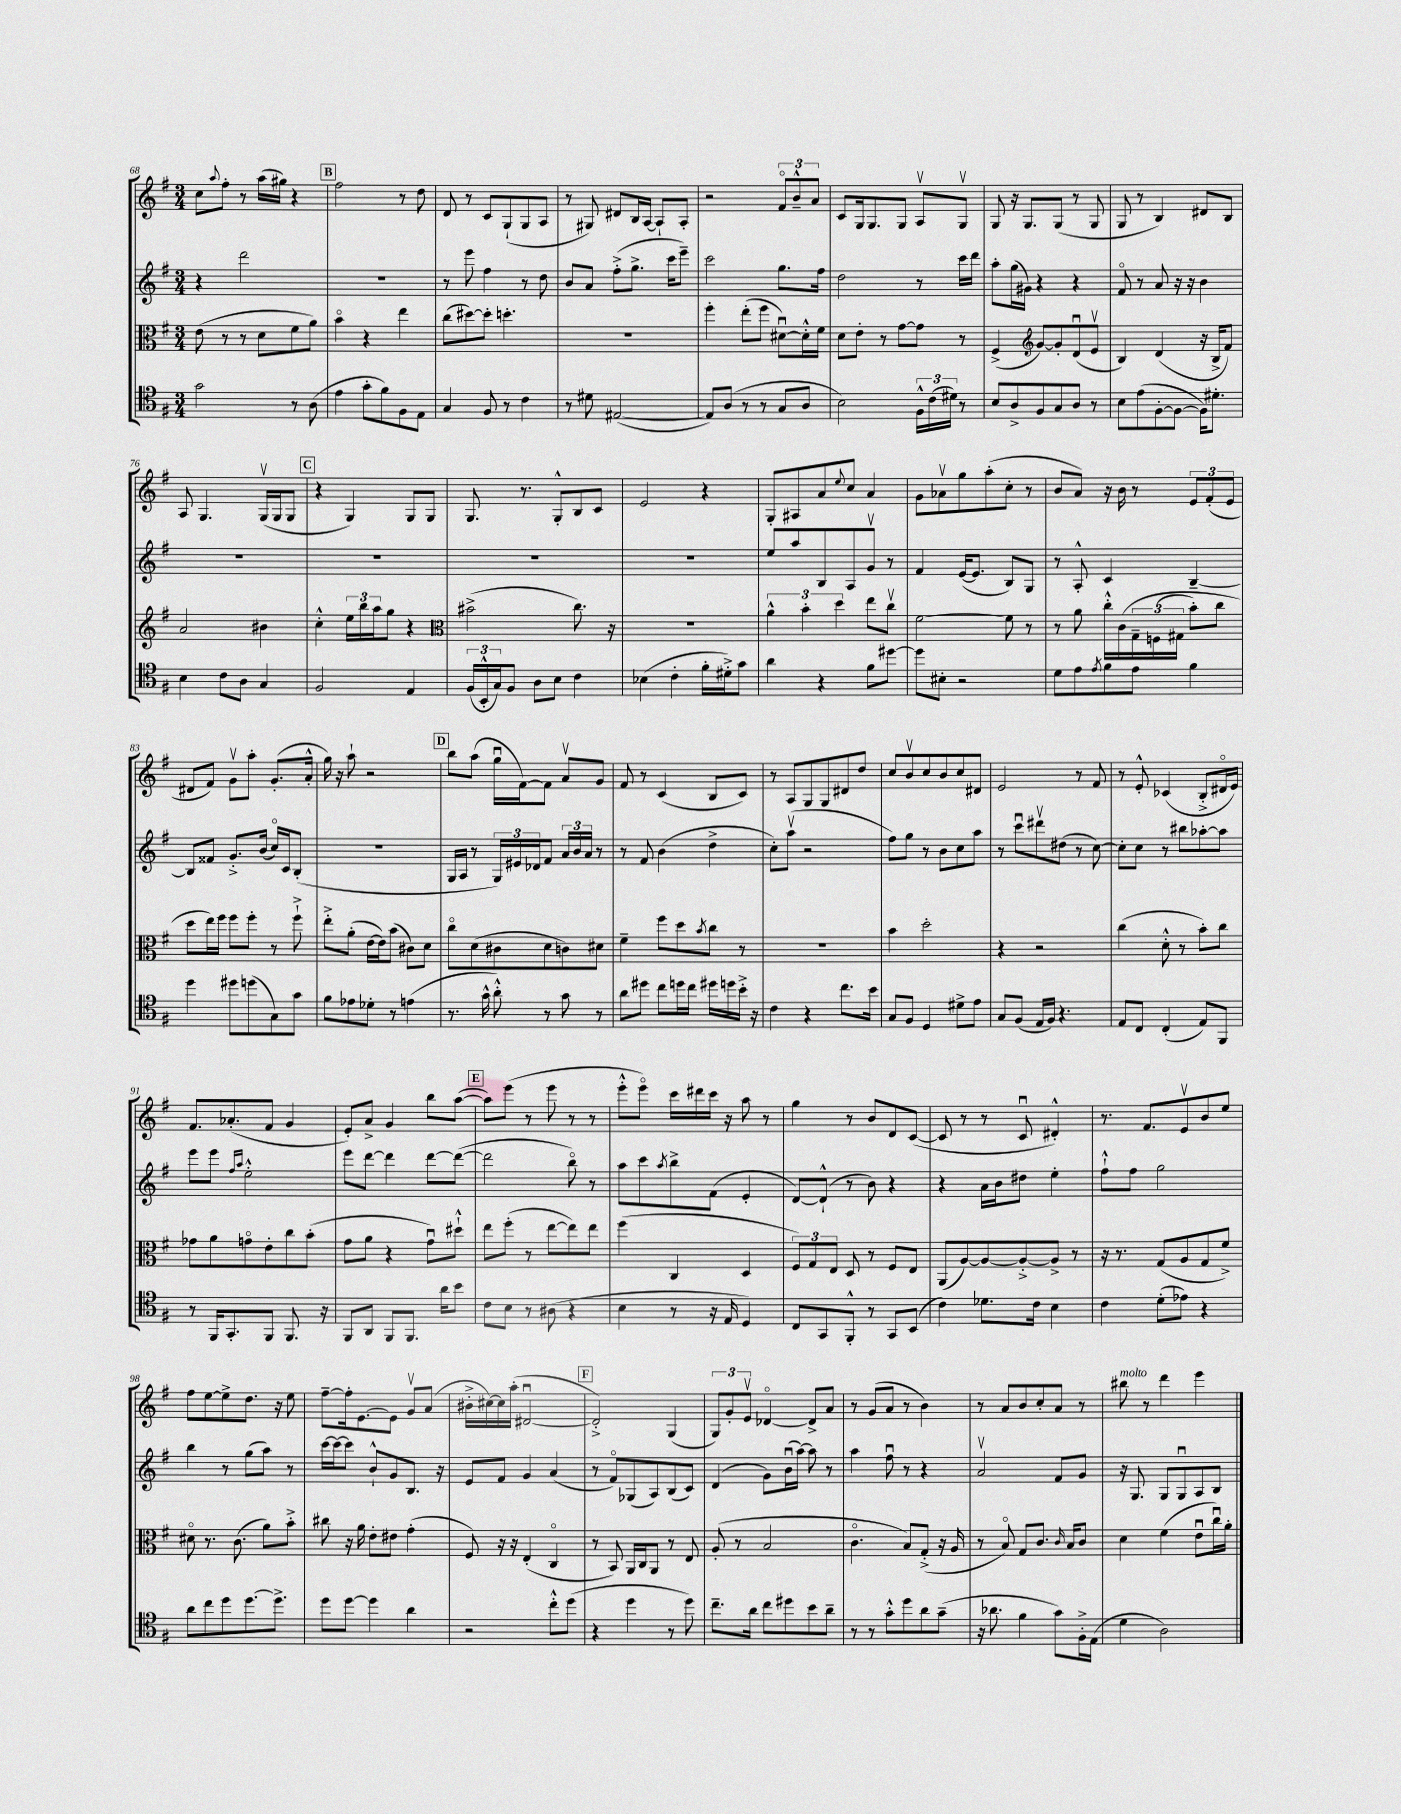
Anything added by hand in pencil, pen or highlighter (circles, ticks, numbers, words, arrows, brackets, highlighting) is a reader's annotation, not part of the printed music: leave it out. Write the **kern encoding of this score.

**kern	**kern	**kern	**kern
*part4	*part3	*part2	*part1
*staff4	*staff3	*staff2	*staff1
*clefC4	*clefC3	*clefG2	*clefG2
*k[f#]	*k[f#]	*k[f#]	*k[f#]
*M3/4	*M3/4	*M3/4	*M3/4
=68	=68	=68	=68
2g\	(8e\	4r	8cc\L
.	.	.	8qqaa/
.	8r	.	8ff#'\J
.	8r	2ddd\	8r
.	8d\L	.	(16aa\LL
.	.	.	16gg#X\JJ)
8r	8f#\	.	4r
(8A\	8a\J)	.	.
!!LO:REH:place=s1:t=B
=69	=69	=69	=69
4e\	4b\	2.r	2ff#\
8g'\L	4r	.	.
8f#\)	.	.	.
8F#\	4ee\	.	8r
8E\J	.	.	8dd\
=70	=70	=70	=70
4G/	(8cc\L	8r	8d/
.	[8dd#X\)	8eee\	8r
8F#/	8dd#'\J]	4ff#\	8c/L
8r	4.ddn'\	.	(8G`/
4c\	.	8r	8G/
.	.	8dd\	8A/J
=71	=71	=71	=71
8r	2.r	8b/L	8r
8d#X\	.	8a/J	8G#X/)
([2E#X/	.	(8ff#'^\L	8d#X/L
.	.	8.gg^\J	16B/L
.	.	.	[16A/JJ
.	.	.	8A`/L]
.	.	16ccc\KL	.
.	.	8eee~\J)	8A'/J
=72	=72	=72	=72
8E#/L])	4ff#'\	2ccc\	2r
(8A/J	.	.	.
8r	(8ee'\L	.	.
8r	8ff#\J	.	.
8G/L	[8d#Xu\L)	8.gg\L	12f#/L
.	.	.	12b~^^/
8A/J	16d#'^^\L]	.	.
.	.	.	12a/J
.	16f#\JJ	16ff#\Jk	.
=73	=73	=73	=73
2B\)	8d\L	2dd\	8c/L
.	8e'\J	.	16G/k
.	.	.	8.G/
.	8r	.	.
.	[8g\L	.	8G/J
24F#^^\LL	8g\J]	8r	8Av/L
(24c\	.	.	.
24d#X\JJ)	.	.	.
8r	8r	16ccc\LL	8Gv/J
.	.	16ddd\JJ	.
=74	=74	=74	=74
8B/L	(4F#^/	8aa'\L	8G/
8A^/	.	(16gg\L	16r
.	.	16g#X\JJ)	8.G/L
*	*clefG2	*	*
8F#/	[8g/L)	4r	.
8G/	8g'/]	.	(8G/J
8A/J	(8du/	4r	8r
8r	8ev/J	.	8G/
=75	=75	=75	=75
8B\L	4B/)	8f#/	8G/
(8e\	.	8r	8r
[8F#'\	(4d/	8a/	4B/)
8F#\J_	.	16r	.
.	.	16r	.
16F#\KL])	16r	4b\	8d#X/L
8.d#X'\J	16B^/KL	.	.
.	8f#/J)	.	8B/J
!!LO:LB:g=z
=76	=76	=76	=76
4B\	2a/	2.r	8A/
.	.	.	4.G/
8c\L	.	.	.
8A\J	.	.	.
4G/	4b#X\	.	(16Gv/LL
.	.	.	16G/J
.	.	.	8G/J
!!LO:REH:place=s1:t=C
=77	=77	=77	=77
2F#/	4cc'^^\	2.r	4r
.	24ee\LL	.	4G/)
.	24bb\	.	.
.	24aa\J	.	.
.	8gg\J	.	.
4E/	4r	.	8G/L
.	.	.	8G/J
=78	=78	=78	=78
*	*clefC3	*	*
(24F#/LL	(2b#X^\	2.r	8.G/
24BB'^^/	.	.	.
24G/J)	.	.	.
8F#/J	.	.	.
.	.	.	8.r
8A\L	.	.	.
8B\J	.	.	8G'^^/L
4c\	8.cc\)	.	8B/
.	.	.	8c/J
.	16r	.	.
=79	=79	=79	=79
(4B-X\	2.r	2.r	2e/
4c'\	.	.	.
16f#'\LL	.	.	4r
16d#X'^\J)	.	.	.
8g\J	.	.	.
=80	=80	=80	=80
4a\	6a^^\	8ee/L	8G'/L
.	.	8aa/	8A#X/
.	6b'\	.	.
4r	.	8B/	8a/
.	6dd\	.	.
.	.	.	8qqee/
.	.	8A/	8cc/J
8f#\L	8ee\L	8gv/J	4a/
[8dd#X\J	8ccv\J	8r	.
=81	=81	=81	=81
8dd#\L]	[2f#\	4f#/	8g\L
8B#X'\J	.	.	8a-Xv\
2r	.	([16e/KL	8gg\
.	.	8.e/J]	.
.	.	.	(8aa'\
.	8f#\]	8B/L)	8cc'\J
.	8r	8G/J	8r
=82	=82	=82	=82
8d\L	8r	8r	8b/L
8e\	8a\	8A'^^/	8a/J)
8qe/	.	.	.
8f#\	16cc'^^\LL	4c/	16r
.	(16c\	.	16b\
8e\J	24G~\	.	8r
.	(24Fn\	.	.
.	24G#X\JJ	.	.
4f#\	8b'\L)	[4B~/	12e/L
.	.	.	(12f#'/
.	8cc\J	.	.
.	.	.	12e/J
!!LO:LB:g=z
=83	=83	=83	=83
4dd\	8dd\L	8B/L]	8d#X/L
.	16ee\L)	8f##X/J	8f#/J)
.	16ff#\JJ	.	.
8dd#X\L	8ff#\L	8.g'^/L	8gv\L
(8ddn\	8ff#'\J	.	8aa'\J
.	.	(16b/Jk	.
8G\)	8r	16cc/LL)	(8.g'/L
.	.	16c/J	.
8g\J	8ff#`^\	(8B'/J	.
.	.	.	16a'^^/Jk
=84	=84	=84	=84
8f#\L	8ee'^\L	2.r	16gg\)
.	.	.	16r
8e-X\	(8a'\J	.	8aa`\
8d-X'\J	[16e\LL	.	2r
.	16e\J])	.	.
8r	(8b\J	.	.
(4en\	8c#X\L)	.	.
.	8d\J	.	.
!!LO:REH:place=s1:t=D
=85	=85	=85	=85
8.r	8cc\L	16G/LL	8bb\L
.	.	16A/JJ	.
.	(8d\	8r	(8aa\J
16g^^\	.	.	.
8a'^^\)	8c#X\	24G/LL)	16ggu\LL
.	.	24e#X/	.
.	.	.	[16f#\J)
.	.	24d-X/J	.
8r	8d\	8f#/J	8f#\J]
8g\	8cn\)	24a/LL	8av/L
.	.	24b/	.
.	.	24a/JJ	.
8r	8d#X\J	8r	8g/J
=86	=86	=86	=86
8a\L	4f#~\	8r	8f#/
8dd#X\J	.	8f#/	8r
8cc\L	8ff#\L	(4b\	(4c/
16ddn\L	8dd\	.	.
16cc\JJ	.	.	.
.	8qb/	.	.
16dd#X\LL	8cc\J	4dd^\	8B/L
16ddn\	.	.	.
16b'^\JJ	8r	.	8c/J)
16r	.	.	.
=87	=87	=87	=87
4c\	2.r	8cc'\L)	8r
.	.	(8aav\J	8A/L
4r	.	2r	8G/
.	.	.	8G/
8.cc\L	.	.	8d#X/
.	.	.	8dd/J
16b\Jk	.	.	.
=88	=88	=88	=88
8G/L	4b\	8ff#\L)	8cc/L
8F#/J	.	8gg\J	8bv/
4D/	2dd'\	8r	8cc/
.	.	8b\L	8b/
8d#X^\L	.	8cc\	8cc/
8e\J	.	8aa\J	8d#X/J
=89	=89	=89	=89
8G/L	4r	8r	2e/
(8F#/J	.	8cccu\L	.
16E/LL	2r	8ddd#Xv\	.
16F#/JJ)	.	.	.
4.r	.	(8dd#X\J	.
.	.	8r	8r
.	.	[8cc\)	8f#/
=90	=90	=90	=90
8E/L	(4cc\	8cc'\L]	8r
8C/J	.	8cc\J	8e'^^/
(4C'/	8d'^^\	8r	(4c-X/
.	8r	8bb#X\L	.
8E/L)	8b'\L)	[8aa-X'\	8B'^/L
8FF#/J	8cc\J	8aa-\J]	16d#X/L
.	.	.	16e/JJ)
!!LO:LB:g=z
=91	=91	=91	=91
8r	8g-X\L	8eee\L	8.f#/L
16FF#/KL	8a\	8eee\J	.
8.GG'/	.	.	(8.a-X'/
.	.	16qqff#/LL	.
.	.	16qqaa/JJ	.
.	8gn\	2ee'^^\	.
8FF#/J	8e'\	.	8f#/J
8.FF#/	8cc\	.	4g/
.	(8b'\J	.	.
16r	.	.	.
=92	=92	=92	=92
8FF#/L	8g\L	8eee\L	8e'/L)
8AA/J	8a\J	[8ddd\J	8a^/J
8FF#/L	4r	4ddd\]	4g/
8.FF#/J	.	.	.
.	8gu\L)	[8ddd\L	8bb\L
16a\KL	.	.	.
8b\J	8dd#X`^^\J	(8ddd\J_	([8aa\J
!!LO:REH:place=s1:t=E
=93	=93	=93	=93
8c\L	8ee\L	2ddd\]	8aa\L])
8B\J	(8ff#'\J	.	(8eee\J
8r	8r	.	8r
(8A#X\	[8ee\L	.	8eee\
4r	8ee\])	8bb\)	8r
.	8ee\J	8r	8r
=94	=94	=94	=94
4B\	(4ff#\	8aa\L	8eee'^^\L
.	.	8ccc\	8eee\J)
.	.	8qaa/	.
8r	4C/	8bb^\	16ccc\LL
.	.	.	16ddd#X\
16r	.	(8f#\J	16ccc\JJ
16E/	.	.	16r
4D/)	4D/	4e'/	8aa\
.	.	.	8r
=95	=95	=95	=95
8C/L	12F#/L)	[8d/L)	4gg\
.	12G/	.	.
8GG/	.	(8d`^^/J]	.
.	12E/J	.	.
8FF#'^^/J	8D/	8r	8r
8r	8r	8b\)	8b/L
8GG/L	8F#/L	4r	8d/
(8BB/J	8E/J	.	([8c/J
=96	=96	=96	=96
4c\)	(8AA/L	4r	8c/]
.	[8A/)	.	8r
8.d-X\L	8A/_	16a\LL	8r
.	.	16b\J	.
.	8A'^/_	8dd#X\J	8cu/
16c\Jk	.	.	.
4B\	8A^/J]	4ee'\	4d#X'^^/)
.	8r	.	.
=97	=97	=97	=97
4c\	16r	8ff#`^^\L	8.r
.	8.r	.	.
.	.	8ff#\J	.
.	.	.	8.f#/L
(8d'\L	(8G/L	2gg\	.
8e-X\J)	8A/	.	8ev/
4r	8G/	.	8b/
.	8f#^/J)	.	8ee/J
!!LO:LB:g=z
=98	=98	=98	=98
8a\L	8d#X\	4bb\	8ff#\L
8cc\	8.r	.	[8ee\
8dd\	.	8r	8ee^\]
.	(8.c\	.	.
[8.dd\	.	(8gg\L	8.dd\J
.	8a\L)	8aa\J)	.
8.dd^\J]	.	.	16r
.	8b'^\J	8r	8ee\
=99	=99	=99	=99
8dd\L	8cc#X\	[16ccc\LL	[8ff#~\L
.	.	16ccc\J_	.
[8dd\J	16r	8ccc\J]	16ff#'\k]
.	16a\	.	[8.e\
4dd\]	8e'\L	8b`^^/L	.
.	8e#X\J	8g/	8e\J]
4a\	(4g'\	8.B/J	8gv/L
.	.	.	(8a/J
.	.	16r	.
=100	=100	=100	=100
2r	8F#/)	8e/L	16b#X'^\LL
.	.	.	[16cc#X\)
.	16r	8f#/J	16cc#\]
.	16r	.	(16aa'\JJ
.	(4E'/	4g/	[2d#Xu/
8cc'^^\L	4C/	(4a/	.
(8dd\J	.	.	.
!!LO:REH:place=s1:t=F
=101	=101	=101	=101
4r	8r	8r	2d#'^/])
.	8BB/)	8f#/L)	.
4dd\	16AA/LL	(8G-X/	.
.	16C/J	.	.
.	8AA/J	8A/)	.
8r	8r	(8B/	(4G/
8dd\)	8E/	8c/J)	.
=102	=102	=102	=102
8.cc~\L	(8A'/	(4d/	12G/L)
.	.	.	12g'/
.	8r	.	.
.	.	.	12ev/J
16a\Jk	.	.	.
8cc\L	2B/	8g\L)	[4d-X/
8dd#X\	.	(16bu\L	.
.	.	[16aa\JJ)	.
8b\	.	8aa\]	8d-^/L]
8a~\J	.	8r	8a/J
=103	=103	=103	=103
8r	4.c\	4aa\	8r
8r	.	.	(8g/L
8g'^^\L	.	8ff#u\	8a/J
8dd\	8B/L)	8r	8r
8a\	(8G'^/J	4r	4b\)
(8g~\J	16r	.	.
.	16A/	.	.
=104	=104	=104	=104
16r	8r	2av/	8r
8.a-X\	.	.	.
.	8B/)	.	8a/L
4f#\	8G/L	.	8b/
.	8.c/J	.	8cc'/
8g\L)	.	8f#/L	8a/J
.	16qqc/	.	.
.	16B/KL	.	.
16F#'^\L	8c/J	8g/J	8r
(16E\JJ	.	.	.
=105	=105	=105	=105
!	!	!	!LO:TX:a:i:t=molto
4d\	4d\	16r	8bb#X\
.	.	8.G/	.
.	.	.	8r
2A\)	(4f#\	8G/L	4ddd\
.	.	8Gu/	.
.	8eu\L	8A/	4eee\
.	16ccu\L)	8B/J	.
.	16a'\JJ	.	.
==	==	==	==
*-	*-	*-	*-
